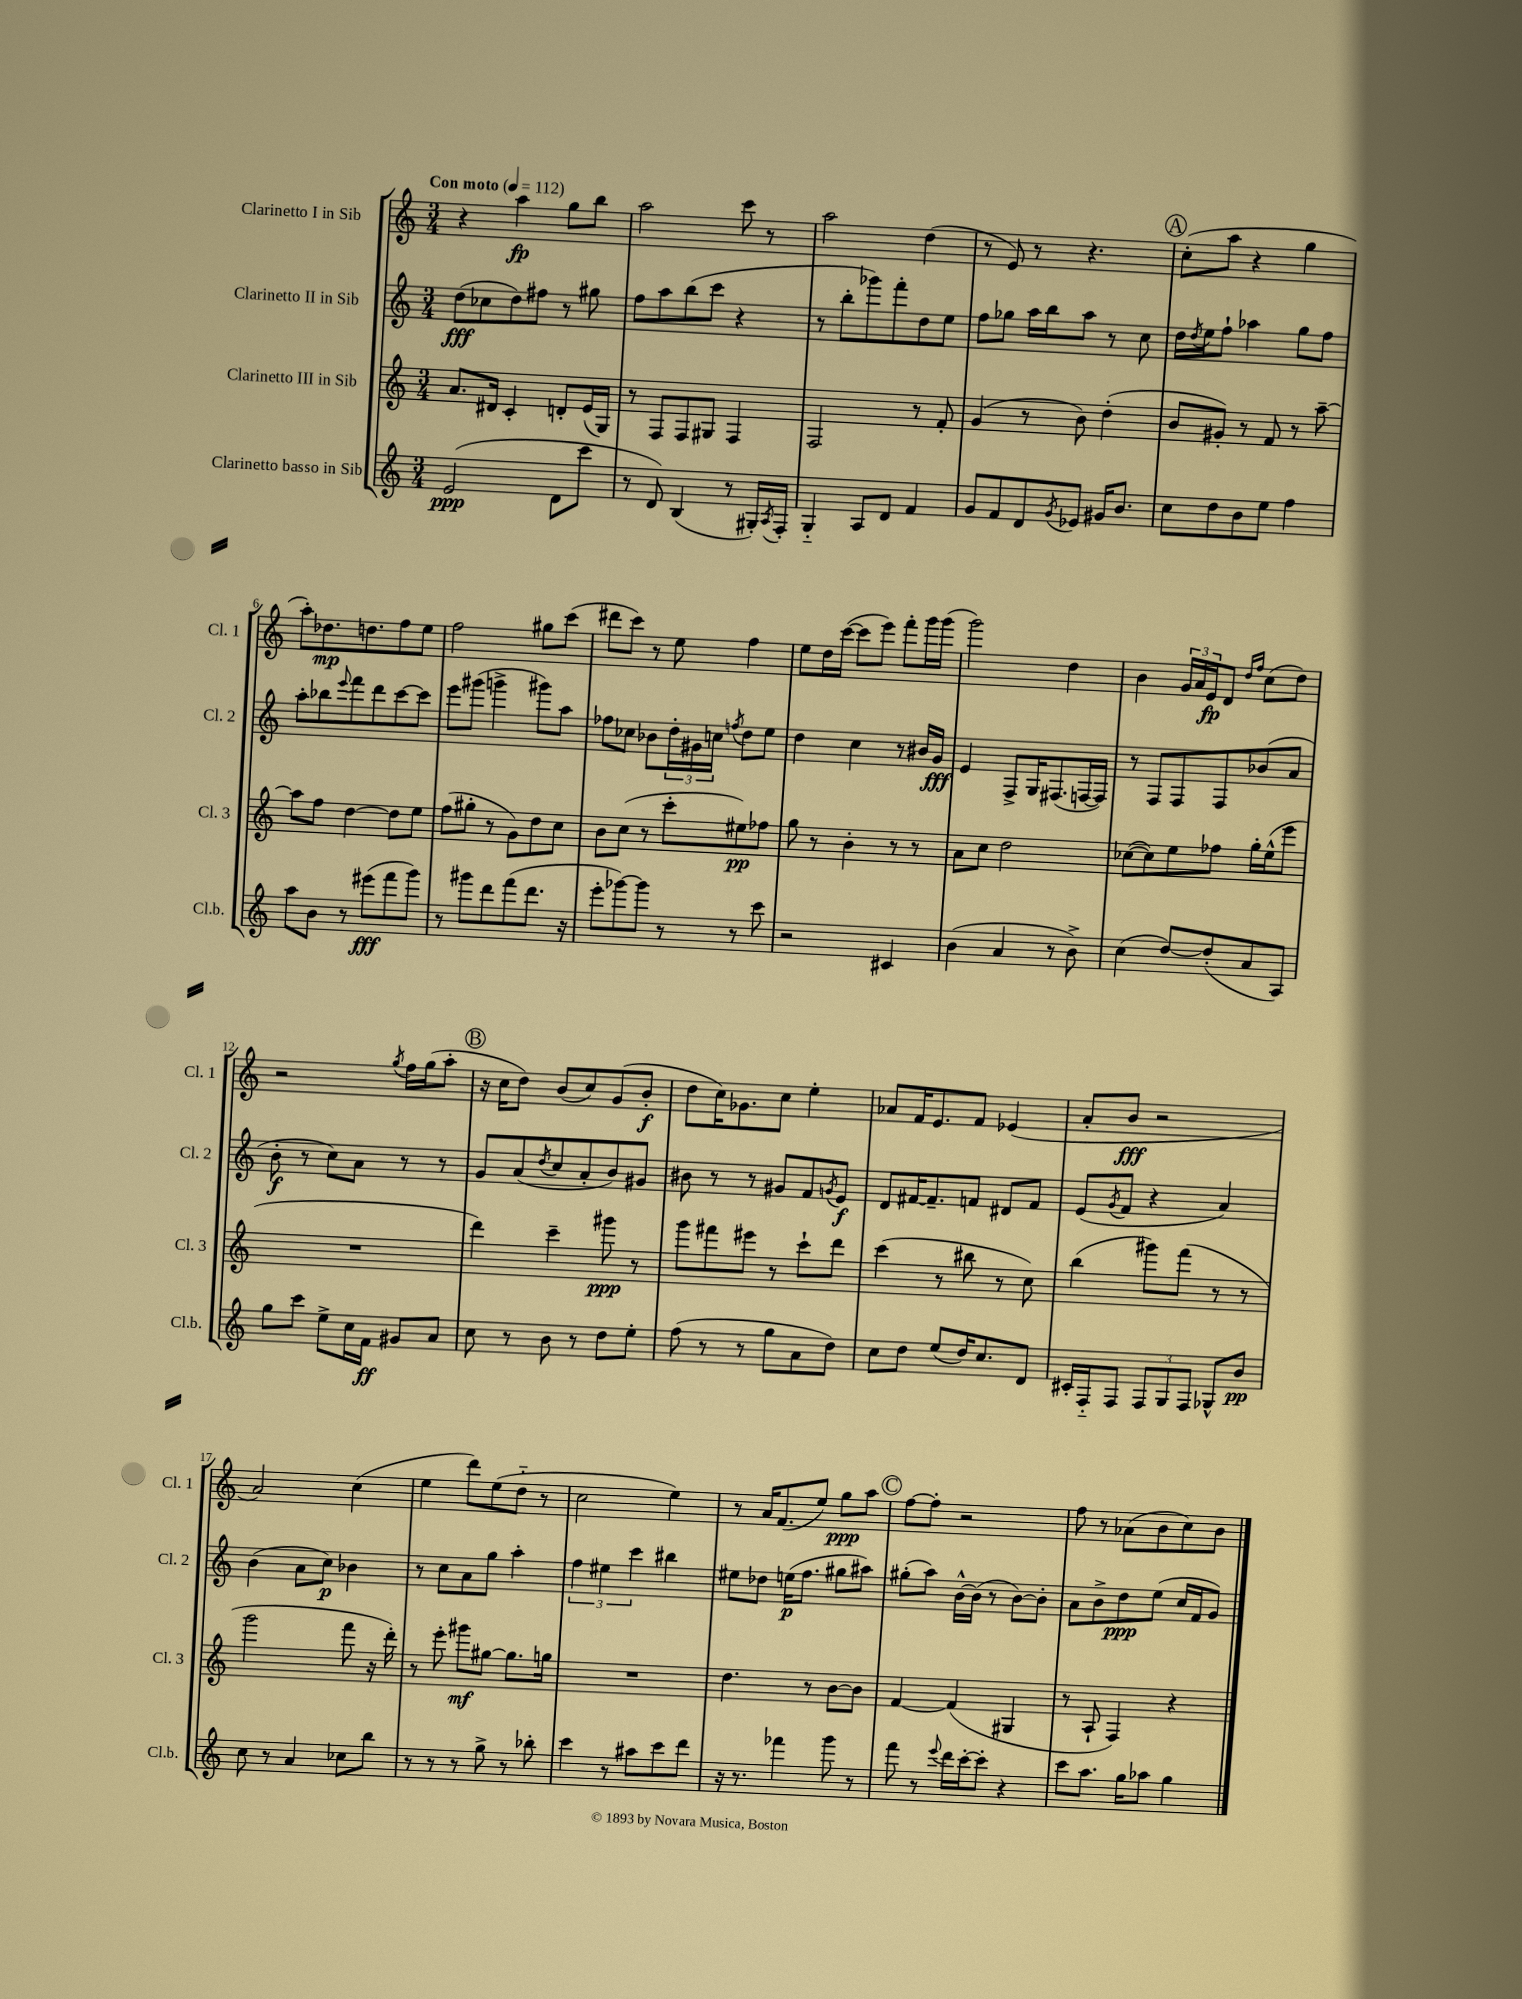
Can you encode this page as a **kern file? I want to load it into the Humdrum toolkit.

**kern	**kern	**kern	**kern
*staff4	*staff3	*staff2	*staff1
*clefG2	*clefG2	*clefG2	*clefG2
*k[]	*k[]	*k[]	*k[]
*M3/4	*M3/4	*M3/4	*M3/4
*MM112	*MM112	*MM112	*MM112
(2e	8.a	(8dd	4r
.	.	8cc-	.
.	16d#	.	.
.	4c'	8dd)	4aa
.	.	8ff#	.
8d	8d'	8r	8gg
8ccc	(16e	8gg#	8bb
.	16G)	.	.
=	=	=	=
8r	8r	8ff	2aa
8d)	8F	8aa	.
(4B	8F	(8bb	.
.	8G#	8ccc	.
8r	4F	4r	8ccc
16G#')	.	.	8r
8qA	.	.	.
16F'	.	.	.
=	=	=	=
4G'~	2F	8r	2aa
.	.	8bb'	.
8A	.	8ggg-)	.
8d	.	8fff'	.
4f	8r	8dd	(4dd
.	8f'	8ee	.
=	=	=	=
8g	(4g	8ff	8r
8f	.	8gg-	8e)
8d	8r	16aa	8r
.	.	16bb	.
8qg	.	.	.
8e-	8b)	8aa	4.r
16g#	(4dd'	8r	.
8.b	.	.	.
.	.	8cc	.
=	=	=	=
8cc	8b	16dd	(8cc'
.	.	8qdd	.
.	.	16ee	.
8dd	8g#')	8ff`	8aa
8b	8r	4aa-	4r
8ee	8f	.	.
4ff	8r	8gg	4gg
.	[8aa~	8ff	.
=	=	=	=
8aa	8aa]	8aa'	8aa')
8b	8ff	8bb-	8.dd-
.	.	8qqeee	.
8r	[4dd	8fff	.
.	.	.	8.dd
(8eee#	.	8ddd	.
8fff	8dd]	[8ccc	8ff
8ggg)	8ee	8ccc]	8ee
=	=	=	=
8r	(8ff	8eee	2ff
8ggg#	8gg#'	(8ggg#	.
8ddd	8r	4ggg^	.
(8fff	8g)	.	.
8.ddd	8dd	8ggg#)	8gg#
.	8cc	8aa	(8ccc
16r	.	.	.
=	=	=	=
8eee'	8b	8ff-	8ddd#
[8ggg-)	(8cc	8cc-	8ccc)
8ggg-]	8r	8b-	8r
8r	8ccc'	24dd'	8ee
.	.	24g#	.
.	.	24cc	.
.	.	8qff	.
8r	8ee#)	8dd	4ff
8ccc	8ff-	8ee	.
=	=	=	=
2r	8gg	4dd	8ee
.	8r	.	16dd
.	.	.	([16ccc
.	4b'	4cc	8ccc]
.	.	.	8eee)
4c#	8r	8r	8fff'
.	8r	16b#	16ggg
.	.	16g	(16ggg
=	=	=	=
(4b	8a	4e	2ggg)
.	8cc	.	.
4a	2dd	8F^	.
.	.	16G	.
.	.	(8.F#	.
8r	.	.	4dd
8b^)	.	[16F	.
.	.	16F])	.
=	=	=	=
(4cc	([8cc-	8r	4b
.	8cc-])	8F	.
[8dd)	8ee	8F	24g
.	.	.	24a
.	.	.	24e
(8dd']	8ff-	8F	8d
.	.	.	16qqdd
.	.	.	16qqff
8a	16gg'	(8b-	(8cc
.	(16ee^^	.	.
8A)	8eee	8a	8dd)
=	=	=	=
8gg	2.r	8b'	2r
8ccc	.	8r	.
8ee^	.	8cc)	.
16cc	.	8a	.
16f	.	.	.
.	.	.	8qgg
8g#	.	8r	16ff
.	.	.	(16gg
8a	.	8r	8aa'
=	=	=	=
8cc	4ddd)	8g	16r
.	.	.	16cc
8r	.	(8a	8dd)
.	.	8qdd	.
8b	4ccc~	8cc	(8b
8r	.	8a'	8cc)
8dd	8ggg#	8b)	(8g
8ee'	8r	8g#	8b'
=	=	=	=
(8ff	8ggg	8b#	8dd
8r	8fff#	8r	16cc)
.	.	.	8.g-
8r	8eee#	8r	.
8gg	8r	8g#	8cc
8a	8ccc`	8f	4ee'
.	.	8qg	.
8dd)	8ddd	8e	.
=	=	=	=
8cc	(4ccc	8d	8a-
8dd	.	[16f#	16f
.	.	8.f#~]	8.e
(8ee	8r	.	.
16dd)	8bb#	8f	8f
8.cc	.	.	.
.	8r	8d#	(4e-
8d	8cc)	8f	.
=	=	=	=
16c#'	(4bb	(8e	8a'
16F'~	.	.	.
.	.	8qg	.
8F	.	8f	8b
12F	8ggg#)	4r	2r
12G	.	.	.
.	(8fff	.	.
12F	.	.	.
8G-^^	8r	4a)	.
8b	8r	.	.
=	=	=	=
8cc	2ggg	(4b	2a)
8r	.	.	.
4a	.	8a	.
.	.	8cc)	.
8cc-	8fff	4b-	(4cc
8bb	16r	.	.
.	16ddd')	.	.
=	=	=	=
8r	8r	8r	4ee
8r	8eee'	8cc	.
8r	8ggg#	8a	8ddd)
8gg^	[8gg#	8gg	(8ee
8r	8.gg#]	4aa'	8dd'~
8bb-'	.	.	8r
.	16gg	.	.
=	=	=	=
4ccc	2.r	6ff	2cc
.	.	6ee#	.
8r	.	.	.
.	.	6ccc	.
8aa#	.	.	.
8ccc	.	4bb#	4ee)
8ddd	.	.	.
=	=	=	=
16r	4.dd	8ee#	8r
8.r	.	.	.
.	.	8dd-	16a
.	.	.	(8.f
4fff-	.	(16ee	.
.	.	8.ff	.
.	8r	.	8ee)
8ggg	[8b	8gg#	8gg
8r	8b]	8aa#)	8aa
=	=	=	=
8fff	[4f	(8gg#'	[8ff
8r	.	8aa)	8ff']
8qqeee	.	.	.
16ddd	(4f]	[16b^^	2r
[16ccc'	.	(16b]	.
8ccc']	.	8r	.
4r	4G#	[8b)	.
.	.	8b']	.
=	=	=	=
8ccc	8r	8a	8ff
8.aa	8A`	8b^	8r
.	4F)	8dd	(8a-
16gg	.	.	.
8aa-	.	(8ee	8b
4gg	4r	16cc	8cc)
.	.	16f	.
.	.	8g)	8b
==	==	==	==
*-	*-	*-	*-
